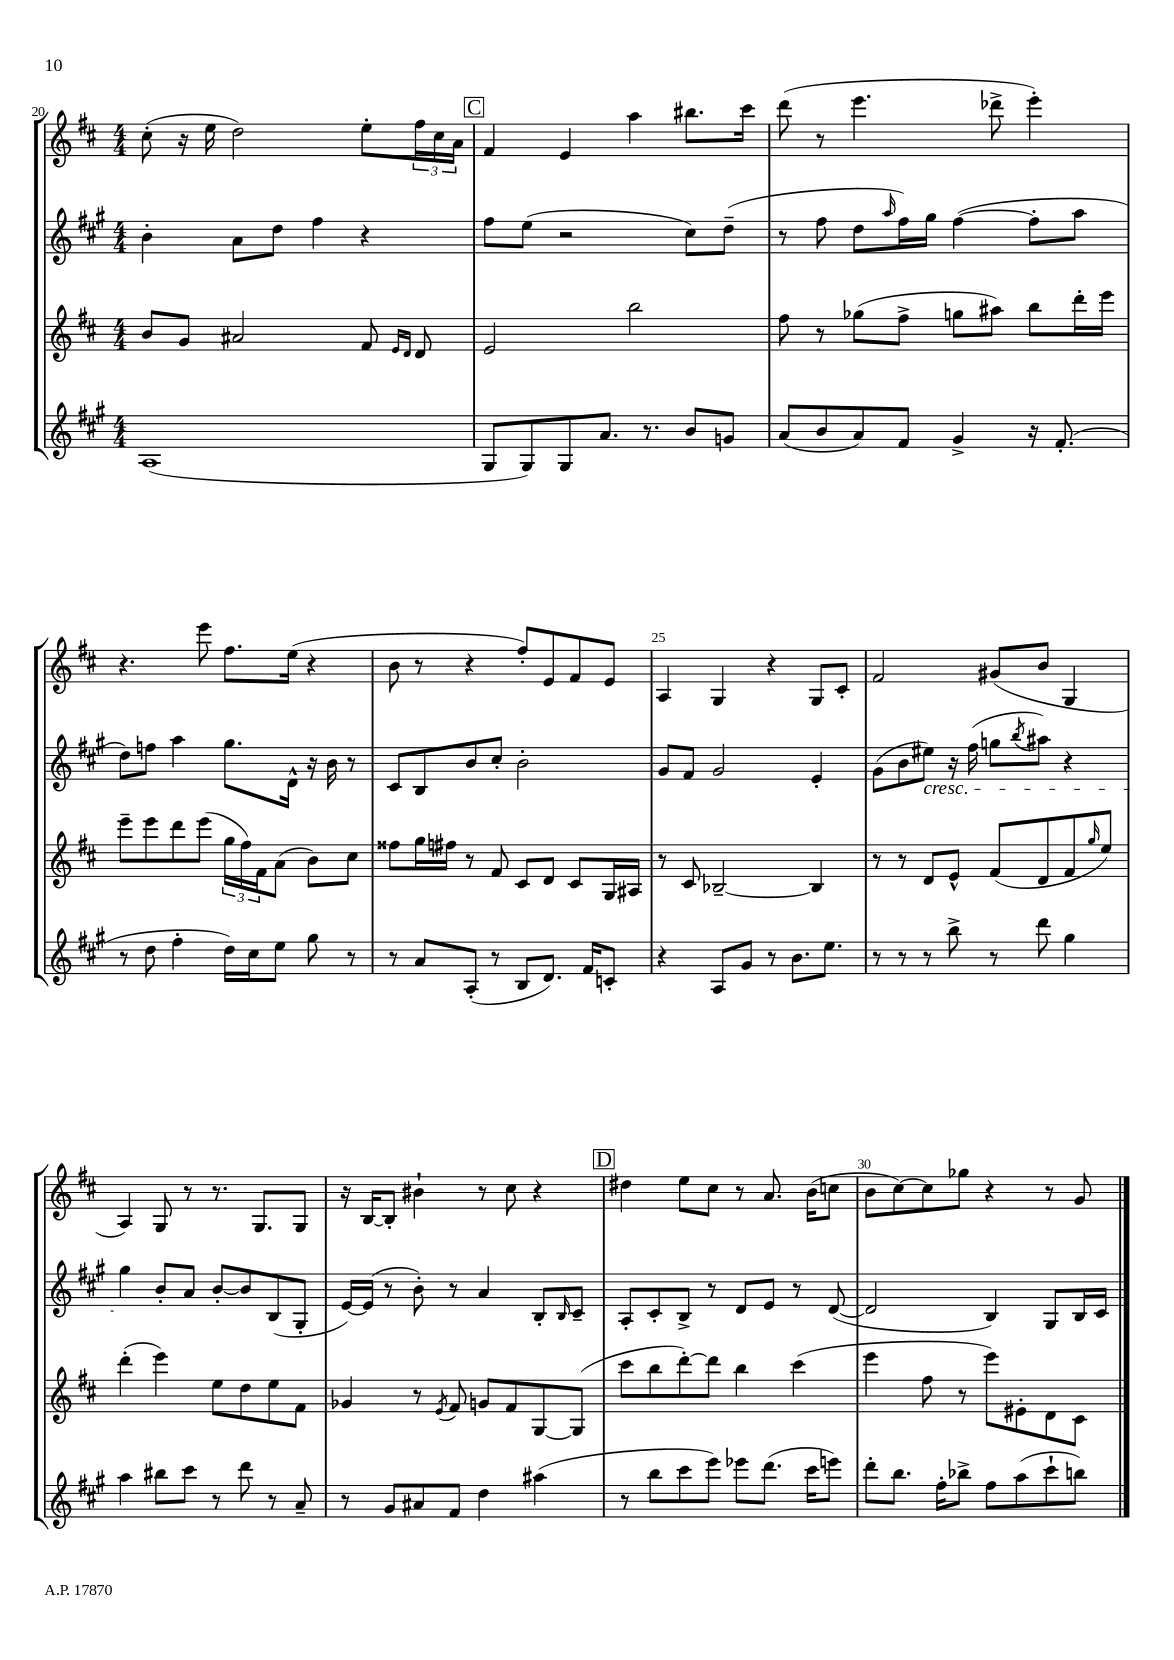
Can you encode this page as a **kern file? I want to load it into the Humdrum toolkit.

**kern	**kern	**kern	**kern
*part4	*part3	*part2	*part1
*staff4	*staff3	*staff2	*staff1
*clefG2	*clefG2	*clefG2	*clefG2
*k[f#c#g#]	*k[f#c#]	*k[f#c#g#]	*k[f#c#]
*M4/4	*M4/4	*M4/4	*M4/4
=20	=20	=20	=20
(1A	8b/L	4b'\	(8cc#'\
.	8g/J	.	16r
.	.	.	16ee\
.	2a#X/	8a\L	2dd\)
.	.	8dd\J	.
.	.	4ff#\	.
.	8f#/	4r	8ee'\L
.	16qqe/LL	.	.
.	16qqd/JJ	.	.
.	8d/	.	24ff#\L
.	.	.	24cc#\
.	.	.	24a\JJ
!!LO:REH:place=s1:t=C
=21	=21	=21	=21
8G#/L	2e/	8ff#\L	4f#/
8G#/)	.	(8ee\J	.
8G#/	.	2r	4e/
8.a/J	.	.	.
.	2bb\	.	4aa\
8.r	.	.	.
8b/L	.	8cc#\L)	8.bb#X\L
8gn/J	.	(8dd~\J	.
.	.	.	16ccc#\Jk
=22	=22	=22	=22
(8a/L	8ff#\	8r	(8ddd\
8b/	8r	8ff#\	8r
8a/)	(8gg-X\L	8dd\L	4.eee\
.	.	16qqaa/	.
8f#/J	8ff#^\J	16ff#\L)	.
.	.	16gg#\JJ	.
4g#^/	8ggn\L	([4ff#\	.
.	8aa#X\J)	.	8ddd-X^\
16r	8bb\L	8ff#'\L]	4eee'\)
(8.f#'/	.	.	.
.	16ddd'\L	8aa\J	.
.	16eee\JJ	.	.
!!LO:LB:g=z
=23	=23	=23	=23
8r	8eee~\L	8dd\L)	4.r
8dd\	8eee\	8ffn\J	.
4ff#'\	8ddd\	4aa\	.
.	(8eee\J	.	8eee\
16dd\LL)	24gg\LL	8.gg#\L	8.ff#\L
.	24ff#\)	.	.
16cc#\J	.	.	.
.	24f#\J	.	.
8ee\J	(8a\J	.	.
.	.	16d^^\Jk	(16ee\Jk
8gg#\	8b\L)	16r	4r
.	.	16b\	.
8r	8cc#\J	8r	.
=24	=24	=24	=24
8r	8ff##X\L	8c#/L	8b\
8a/L	16gg\L	8B/	8r
.	16ff#X\JJ	.	.
(8A'/J	8r	8b/	4r
8r	8f#/	8cc#'/J	.
8B/L	8c#/L	2b'\	8ff#'/L)
8.d/J)	8d/J	.	8e/
.	8c#/L	.	8f#/
16f#/KL	.	.	.
8cn'/J	16G/L	.	8e/J
.	16A#X/JJ	.	.
=25	=25	=25	=25
4r	8r	8g#/L	4A/
.	8c#/	8f#/J	.
8A/L	[2B-X~/	2g#/	4G/
8g#/J	.	.	.
8r	.	.	4r
8.b\L	.	.	.
.	4B-/]	4e'/	8G/L
8.ee\J	.	.	.
.	.	.	8c#'/J
=26	=26	=26	=26
8r	8r	(8g#\L	2f#/
8r	8r	8b\	.
!	!	!LO:TX:b:i:t=cresc.	!
8r	8d/L	8ee#X\J)	.
8bb^\	8e^^/J	16r	.
.	.	(16ff#\	.
8r	(8f#/L	8ggn\L	(8g#X/L
.	.	8qbb/	.
8ddd\	8d/	8aa#X\J)	8b/J
4gg#\	8f#/	4r	4G/
.	16qqgg/	.	.
.	8ee/J)	.	.
!!LO:LB:g=z
=27	=27	=27	=27
4aa\	(4ddd'\	4gg#\	4A/)
8bb#X\L	4eee\)	8b'/L	8G/
8ccc#\J	.	8a/J	8r
8r	8ee\L	[8b'/L	8.r
8ddd\	8dd\	8b/]	.
.	.	.	8.G/L
8r	8ee\	(8B/	.
8a~/	8f#\J	8G#'/J	8G/J
=28	=28	=28	=28
8r	4g-X/	[16e/LL)	16r
.	.	(16e/JJ]	[16B/KL
8g#/L	.	8r	8B'/J]
8a#X/	8r	8b'\)	4b#X`\
.	8qe/	.	.
8f#/J	8f#/	8r	.
4dd\	8gn/L	4a/	8r
.	8f#/	.	8cc#\
(4aa#X\	[8G/	8B'/L	4r
.	.	16qqB/	.
.	(8G/J]	8c#~/J	.
!!LO:REH:place=s1:t=D
=29	=29	=29	=29
8r	8ccc#\L	8A'/L	4dd#X\
8bb\L	8bb\	8c#'/	.
8ccc#\	[8ddd'\)	8B^/J	8ee\L
8eee\J)	8ddd\J]	8r	8cc#\J
8eee-X\L	4bb\	8d/L	8r
(8.ddd\J	.	8e/J	8.a/
.	(4ccc#\	8r	.
16ccc#\KL	.	.	(16b\KL
8eeen\J)	.	([8d/	8ccn\J
=30	=30	=30	=30
8ddd'\L	4eee\	2d/]	8b\L
8.bb\J	.	.	[8cc#\)
.	8ff#\	.	8cc#\]
16ff#'\KL	.	.	.
8bb-X^\J	8r	.	8gg-X\J
8ff#\L	8eee\L)	4B/)	4r
(8aa\	8e#X'\	.	.
8ccc#`\	8d\	8G#/L	8r
8bbn\J)	8c#\J	16B/L	8g/
.	.	16c#/JJ	.
==	==	==	==
*-	*-	*-	*-
